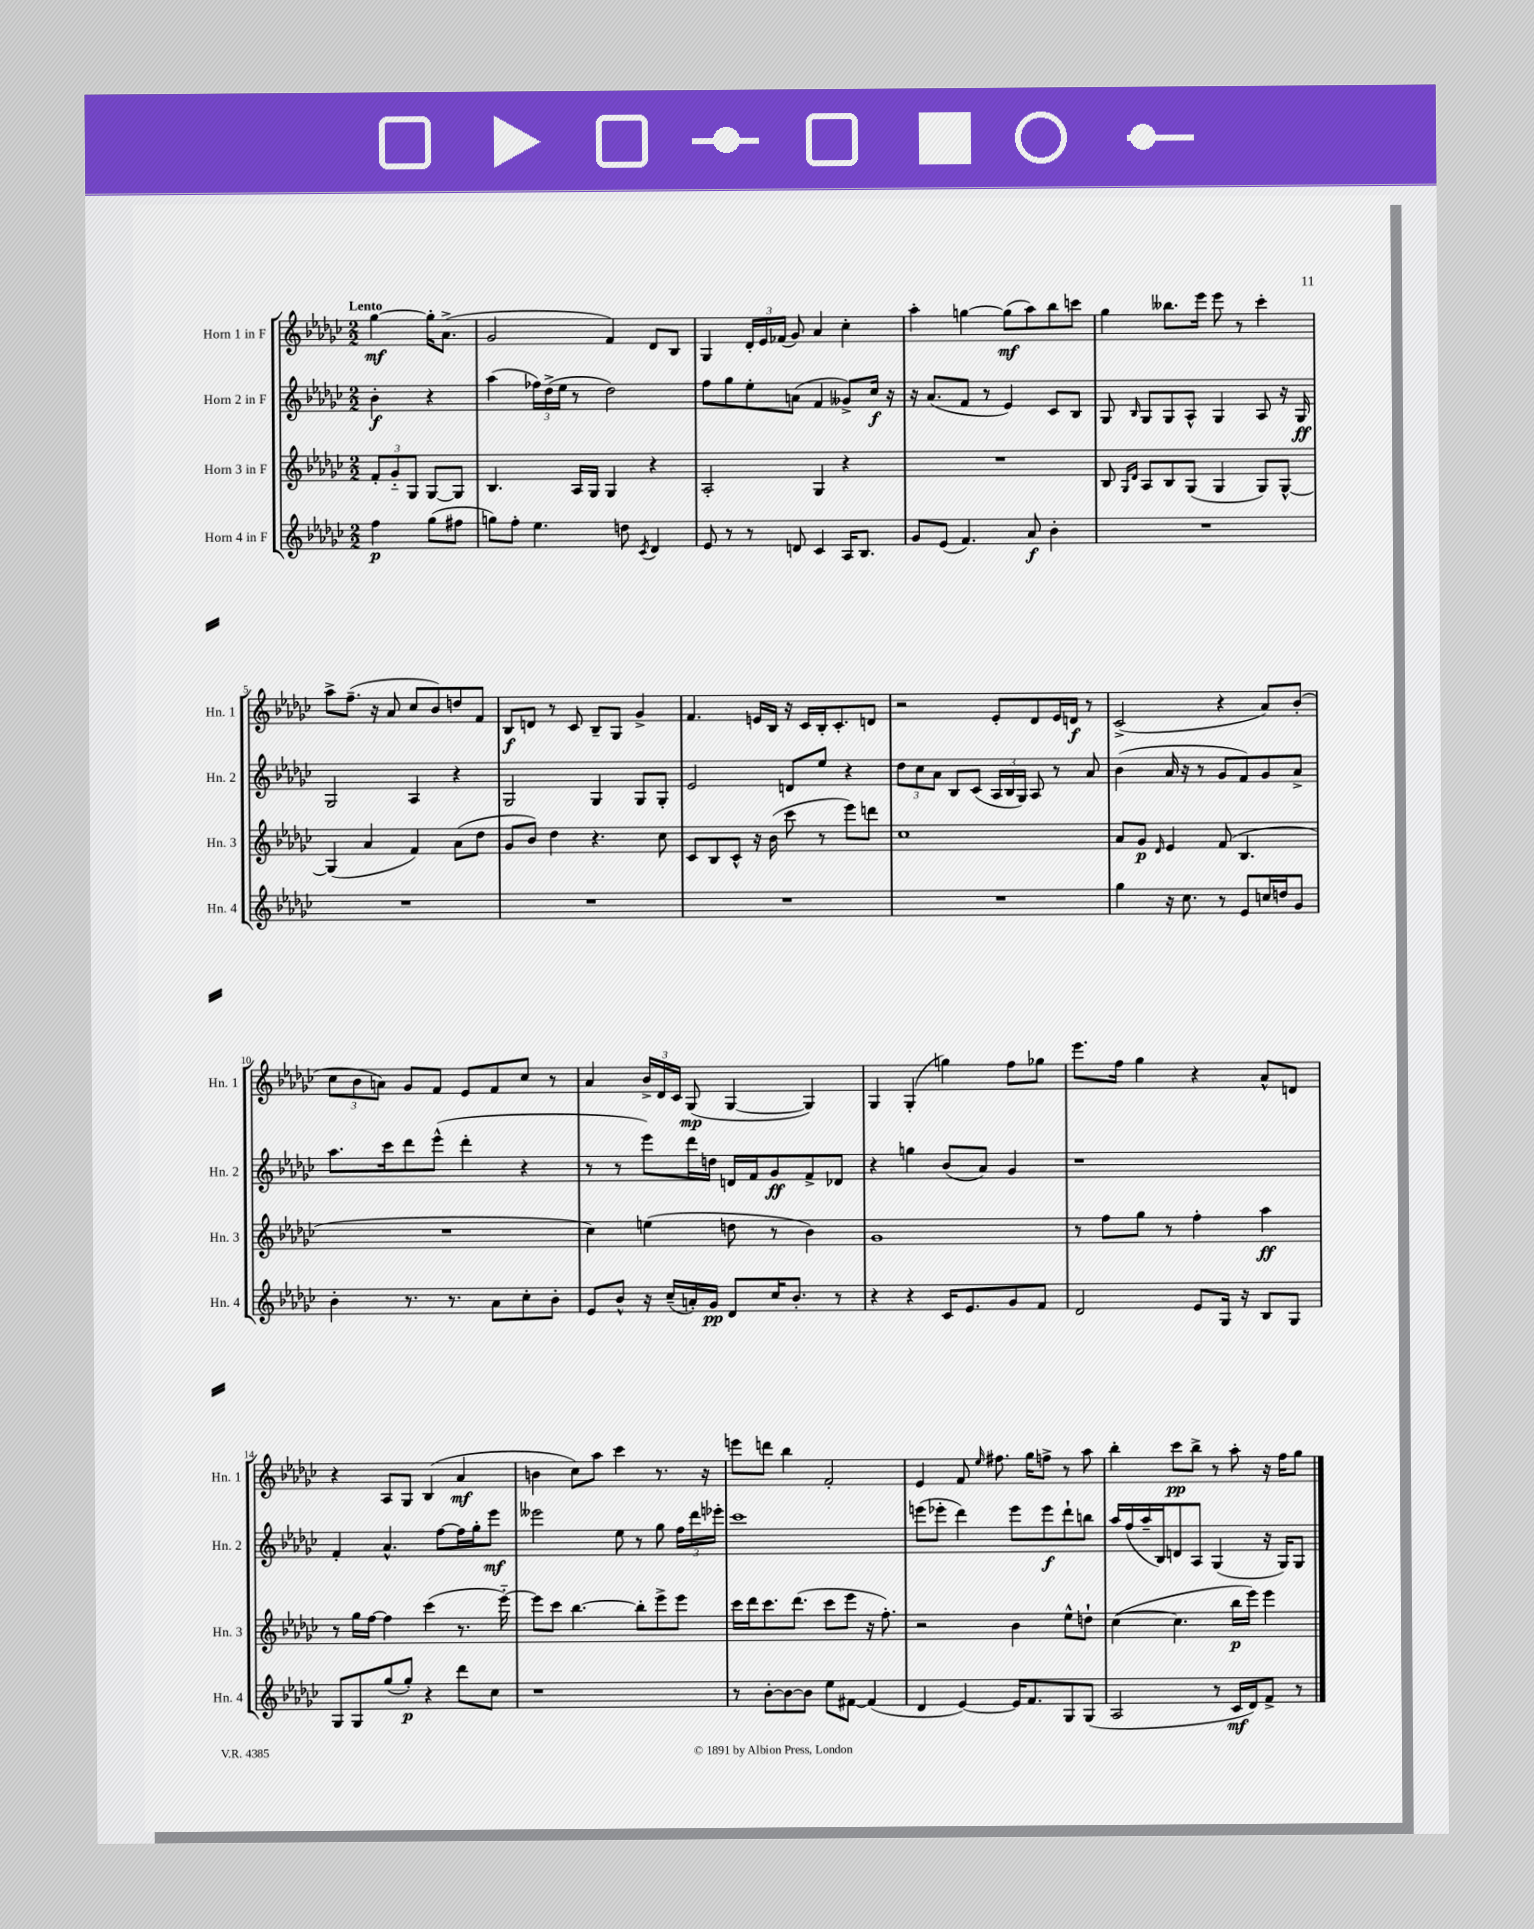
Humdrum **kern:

**kern	**dynam	**kern	**dynam	**kern	**dynam	**kern	**dynam
*part4	*part4	*part3	*part3	*part2	*part2	*part1	*part1
*staff4	*staff4	*staff3	*staff3	*staff2	*staff2	*staff1	*staff1
*I"Horn 4 in F	*	*I"Horn 3 in F	*	*I"Horn 2 in F	*	*I"Horn 1 in F	*
*I'Hn. 4	*	*I'Hn. 3	*	*I'Hn. 2	*	*I'Hn. 1	*
*clefG2	*	*clefG2	*	*clefG2	*	*clefG2	*
*k[b-e-a-d-g-c-]	*	*k[b-e-a-d-g-c-]	*	*k[b-e-a-d-g-c-]	*	*k[b-e-a-d-g-c-]	*
*M2/2	*	*M2/2	*	*M2/2	*	*M2/2	*
=	=	=	=	=	=	=	=
!	!	!	!	!	!	!LO:TX:a:B:t=Lento	!
4ff\	p	12f'/L	.	4b-'\	f	[4gg-\	mf
.	.	12g-/	.	.	.	.	.
.	.	12G-/J	.	.	.	.	.
(8gg-\L	.	[8G-/L	.	4r	.	16gg-'\KL]	.
.	.	.	.	.	.	(8.a-^\J	.
8ff#X\J	.	8G-/J]	.	.	.	.	.
=1	=1	=1	=1	=1	=1	=1	=1
8ggn\L)	.	4.B-/	.	(4aa-\	.	2g-/	.
8ff'\J	.	.	.	.	.	.	.
4.ee-\	.	.	.	24ff-X\LL)	.	.	.
.	.	.	.	(24dd-^\	.	.	.
.	.	.	.	24ee-\JJ	.	.	.
.	.	16A-/LL	.	8r	.	.	.
.	.	16G-/JJ	.	.	.	.	.
.	.	4G-/	.	2dd-\)	.	4f/)	.
8ddn\	.	.	.	.	.	.	.
8qc-/	.	.	.	.	.	.	.
4d-/	.	4r	.	.	.	8d-/L	.
.	.	.	.	.	.	8B-/J	.
=2	=2	=2	=2	=2	=2	=2	=2
8e-/	.	2A-'/	.	8ff\L	.	4G-/	.
8r	.	.	.	8gg-\	.	.	.
8r	.	.	.	8ee-'\	.	24d-'/LL	.
.	.	.	.	.	.	24e-/	.
.	.	.	.	.	.	(24f-X/JJ	.
8dn/	.	.	.	(8an\J	.	8g-/)	.
4c-/	.	4G-/	.	4f/	.	4a-/	.
16A-/KL	.	4r	.	8g--X^/L)	.	4cc-'\	.
8.B-/J	.	.	.	.	.	.	.
.	.	.	.	16cc-/Jk	f	.	.
.	.	.	.	16r	.	.	.
=3	=3	=3	=3	=3	=3	=3	=3
8g-/L	.	1r	.	16r	.	4aa-'\	.
.	.	.	.	(8.a-/L	.	.	.
(8e-/J	.	.	.	.	.	.	.
4.f/)	.	.	.	8f/J	.	[4ggn\	.
.	.	.	.	8r	.	.	.
.	.	.	.	4e-/)	.	(8gg\L]	mf
8a-/	f	.	.	.	.	8aa-\)	.
4b-'\	.	.	.	8c-/L	.	8bb-\	.
.	.	.	.	8B-/J	.	8cccn\J	.
=4	=4	=4	=4	=4	=4	=4	=4
1r	.	8B-/	.	8G-/	.	4gg-\	.
.	.	16qqG-/LL	.	.	.	.	.
.	.	16qqd-/JJ	.	16qqB-/	.	.	.
.	.	8A-/L	.	8G-/L	.	.	.
.	.	8B-/	.	8G-/	.	8.bb--X\L	.
.	.	(8G-/J	.	8A-^^/J	.	.	.
.	.	.	.	.	.	16eee-\Jk	.
.	.	4G-/	.	4G-/	.	8eee-\	.
.	.	.	.	.	.	8r	.
.	.	8G-/L)	.	8A-/	.	4ccc-'\	.
.	.	[8G-^^/J	.	16r	.	.	.
.	.	.	.	16G-/	ff	.	.
!!LO:LB:g=z
=5	=5	=5	=5	=5	=5	=5	=5
1r	.	(4G-/]	.	2G-/	.	8aa-^\L	.
.	.	.	.	.	.	(8.ff~\J	.
.	.	4a-/	.	.	.	.	.
.	.	.	.	.	.	16r	.
.	.	.	.	.	.	8a-/	.
.	.	4f/)	.	4A-/	.	8cc-/L	.
.	.	.	.	.	.	8b-/)	.
.	.	(8a-\L	.	4r	.	8ddn/	.
.	.	8dd-\J	.	.	.	8f/J	.
=6	=6	=6	=6	=6	=6	=6	=6
1r	.	8g-/L	.	2G-/	.	8B-/L	f
.	.	8b-/J)	.	.	.	8dn/J	.
.	.	4dd-\	.	.	.	8r	.
.	.	.	.	.	.	8c-/	.
.	.	4.r	.	4G-/	.	8B-~/L	.
.	.	.	.	.	.	8G-/J	.
.	.	.	.	8G-/L	.	4g-^/	.
.	.	8cc-\	.	8G-'/J	.	.	.
=7	=7	=7	=7	=7	=7	=7	=7
1r	.	8c-/L	.	2e-/	.	4.f/	.
.	.	8B-/	.	.	.	.	.
.	.	8c-^^/J	.	.	.	.	.
.	.	16r	.	.	.	16en/LL	.
.	.	(16b-\	.	.	.	16B-/JJ	.
.	.	8ccc-\	.	8dn/L	.	16r	.
.	.	.	.	.	.	16c-/LL	.
.	.	8r	.	8ee-/J	.	16B-'/J	.
.	.	.	.	.	.	8.c-'/	.
.	.	8eee-\L)	.	4r	.	.	.
.	.	8dddn\J	.	.	.	8dn/J	.
=8	=8	=8	=8	=8	=8	=8	=8
1r	.	1cc-	.	12dd-\L	.	2r	.
.	.	.	.	12cc-\	.	.	.
.	.	.	.	12a-\J	.	.	.
.	.	.	.	8B-/L	.	.	.
.	.	.	.	(8c-/J	.	.	.
.	.	.	.	24A-/LL	.	8e-'/L	.
.	.	.	.	24B-/	.	.	.
.	.	.	.	24G-/JJ)	.	.	.
.	.	.	.	8A-/	.	8d-/	.
.	.	.	.	8r	.	16e-/L	.
.	.	.	.	.	.	16dn/JJ	f
.	.	.	.	8a-/	.	8r	.
=9	=9	=9	=9	=9	=9	=9	=9
4gg-\	.	8a-/L	.	(4b-\	.	(2c-^/	.
.	.	8g-/J	p	.	.	.	.
.	.	16qqd-/	.	.	.	.	.
16r	.	4e-/	.	16a-/	.	.	.
8.cc-\	.	.	.	16r	.	.	.
.	.	.	.	8r	.	.	.
8r	.	(8f/	.	8g-/L	.	4r	.
8e-/L	.	4.B-/	.	8f/)	.	.	.
16ccn/L	.	.	.	8g-/	.	8a-/L)	.
16ddn/J	.	.	.	.	.	.	.
8g-/J	.	.	.	8a-^/J	.	(8b-'/J	.
!!LO:LB:g=z
=10	=10	=10	=10	=10	=10	=10	=10
4b-'\	.	1r	.	8.aa-\L	.	12cc-\L	.
.	.	.	.	.	.	12b-\	.
.	.	.	.	.	.	12an\J)	.
.	.	.	.	16ccc-\k	.	.	.
8.r	.	.	.	8ddd-\	.	8g-/L	.
.	.	.	.	(8eee-^^\J	.	8f/J	.
8.r	.	.	.	.	.	.	.
.	.	.	.	4ddd-'\	.	8e-/L	.
8a-\L	.	.	.	.	.	8f/	.
8cc-'\	.	.	.	4r	.	8cc-/J	.
8b-'\J	.	.	.	.	.	8r	.
=11	=11	=11	=11	=11	=11	=11	=11
8e-/L	.	4cc-\)	.	8r	.	4a-/	.
8b-^^/J	.	.	.	8r	.	.	.
16r	.	(4een\	.	8eee-\L)	.	24b-^/LL	.
.	.	.	.	.	.	24d-/	.
(16cc-~/LL	.	.	.	.	.	.	.
.	.	.	.	.	.	24c-/JJ	.
16an'/)	.	.	.	16ddd-\L	.	(8G-/	mp
16g-/JJ	pp	.	.	16ddn\JJ	.	.	.
8d-/L	.	8ddn\	.	16dn/LL	.	[4G-/	.
.	.	.	.	16f/J	.	.	.
16cc-/K	.	8r	.	8g-/	ff	.	.
8.b-'/J	.	.	.	.	.	.	.
.	.	4b-\)	.	8f^/	.	4G-/])	.
8r	.	.	.	8d-X/J	.	.	.
=12	=12	=12	=12	=12	=12	=12	=12
4r	.	1g-	.	4r	.	4G-/	.
4r	.	.	.	4ggn\	.	(4G-'/	.
16c-/KL	.	.	.	(8b-/L	.	4ggn\)	.
8.e-/	.	.	.	.	.	.	.
.	.	.	.	8a-/J)	.	.	.
8g-/	.	.	.	4g-/	.	8ff\L	.
8f/J	.	.	.	.	.	8gg-X\J	.
=13	=13	=13	=13	=13	=13	=13	=13
2d-/	.	8r	.	1r	.	8.eee-\L	.
.	.	8ff\L	.	.	.	.	.
.	.	.	.	.	.	16ff\Jk	.
.	.	8gg-\J	.	.	.	4gg-\	.
.	.	8r	.	.	.	.	.
8e-/L	.	4ff'\	.	.	.	4r	.
16G-/Jk	.	.	.	.	.	.	.
16r	.	.	.	.	.	.	.
8B-/L	.	4aa-\	ff	.	.	8a-^^/L	.
8G-/J	.	.	.	.	.	8dn/J	.
!!LO:LB:g=z
=14	=14	=14	=14	=14	=14	=14	=14
8G-/L	.	8r	.	4f'/	.	4r	.
8G-/	.	16gg-\LL	.	.	.	.	.
.	.	[16ff\JJ	.	.	.	.	.
(8gg-/	.	4ff\]	.	4.a-^^/	.	8A-/L	.
8gg-'/J)	p	.	.	.	.	8G-/J	.
4r	.	(4ccc-\	.	.	.	(4B-/	.
.	.	.	.	[8ff\L	.	.	.
8ddd-\L	.	8.r	.	16ff\L]	.	4a-/	mf
.	.	.	.	16gg-'\J	.	.	.
8cc-\J	.	.	.	8eee-\J	mf	.	.
.	.	[16eee-\)	.	.	.	.	.
=15	=15	=15	=15	=15	=15	=15	=15
1r	.	8eee-\L]	.	2eee--X\	.	4bn\	.
.	.	8ccc-\J	.	.	.	.	.
.	.	[4.bb-\	.	.	.	8cc-\L)	.
.	.	.	.	.	.	8aa-\J	.
.	.	.	.	8ee-\	.	4ccc-\	.
.	.	8bb-'\L]	.	8r	.	.	.
.	.	8eee-^\	.	8gg-\	.	8.r	.
.	.	8eee-\J	.	24ff\LL	.	.	.
.	.	.	.	24ddd-\	.	.	.
.	.	.	.	.	.	16r	.
.	.	.	.	24eee-X'\JJ	.	.	.
=16	=16	=16	=16	=16	=16	=16	=16
8r	.	16ccc-\LL	.	1ccc-	.	8eeen\L	.
.	.	16ddd-\J	.	.	.	.	.
[8b-'\L	.	8.ccc-\	.	.	.	8dddn\J	.
8b-\_	.	.	.	.	.	4bb-\	.
.	.	(8.ddd-\J	.	.	.	.	.
8b-\J]	.	.	.	.	.	.	.
8ee-\L	.	8ccc-\L	.	.	.	2f'/	.
[8f#X\J	.	8eee-\J	.	.	.	.	.
(4f#/]	.	16r	.	.	.	.	.
.	.	8.ff'\)	.	.	.	.	.
=17	=17	=17	=17	=17	=17	=17	=17
4d-/	.	2r	.	(8eeen\L	.	4e-/	.
.	.	.	.	8eee-X'\J	.	.	.
[4e-/)	.	.	.	4ddd-\)	.	8f/	.
.	.	.	.	.	.	16qqee-/	.
.	.	.	.	.	.	8.ff#X\	.
16e-/KL]	.	4b-\	.	8eee-\L	.	.	.
8.f/	.	.	.	.	.	16gg-\KL	.
.	.	.	.	8eee-\	f	8ffn^\J	.
8G-/	.	8ee-^^\L	.	8ddd-`\	.	8r	.
(8G-/J	.	8ddn`\J	.	8bbn\J	.	8aa-\	.
=18	=18	=18	=18	=18	=18	=18	=18
2A-/	.	([4cc-\	.	16aa-/LL	.	4bb-'\	.
.	.	.	.	(16ff/	.	.	.
.	.	.	.	16aa-~/	.	.	.
.	.	.	.	16B-/J)	.	.	.
.	.	4.cc-\]	.	8dn/	.	8ccc-\L	pp
.	.	.	.	8A-/J	.	8bb-^\J	.
8r	.	.	.	(4G-/	.	8r	.
16c-/LL	mf	16bb-\LL	p	.	.	8aa-'\	.
16d-/J)	.	16eee-\JJ)	.	.	.	.	.
8f^/J	.	4eee-\	.	16r	.	16r	.
.	.	.	.	16G-/KL)	.	16ff\KL	.
8r	.	.	.	8G-/J	.	8gg-\J	.
==	==	==	==	==	==	==	==
*-	*-	*-	*-	*-	*-	*-	*-
